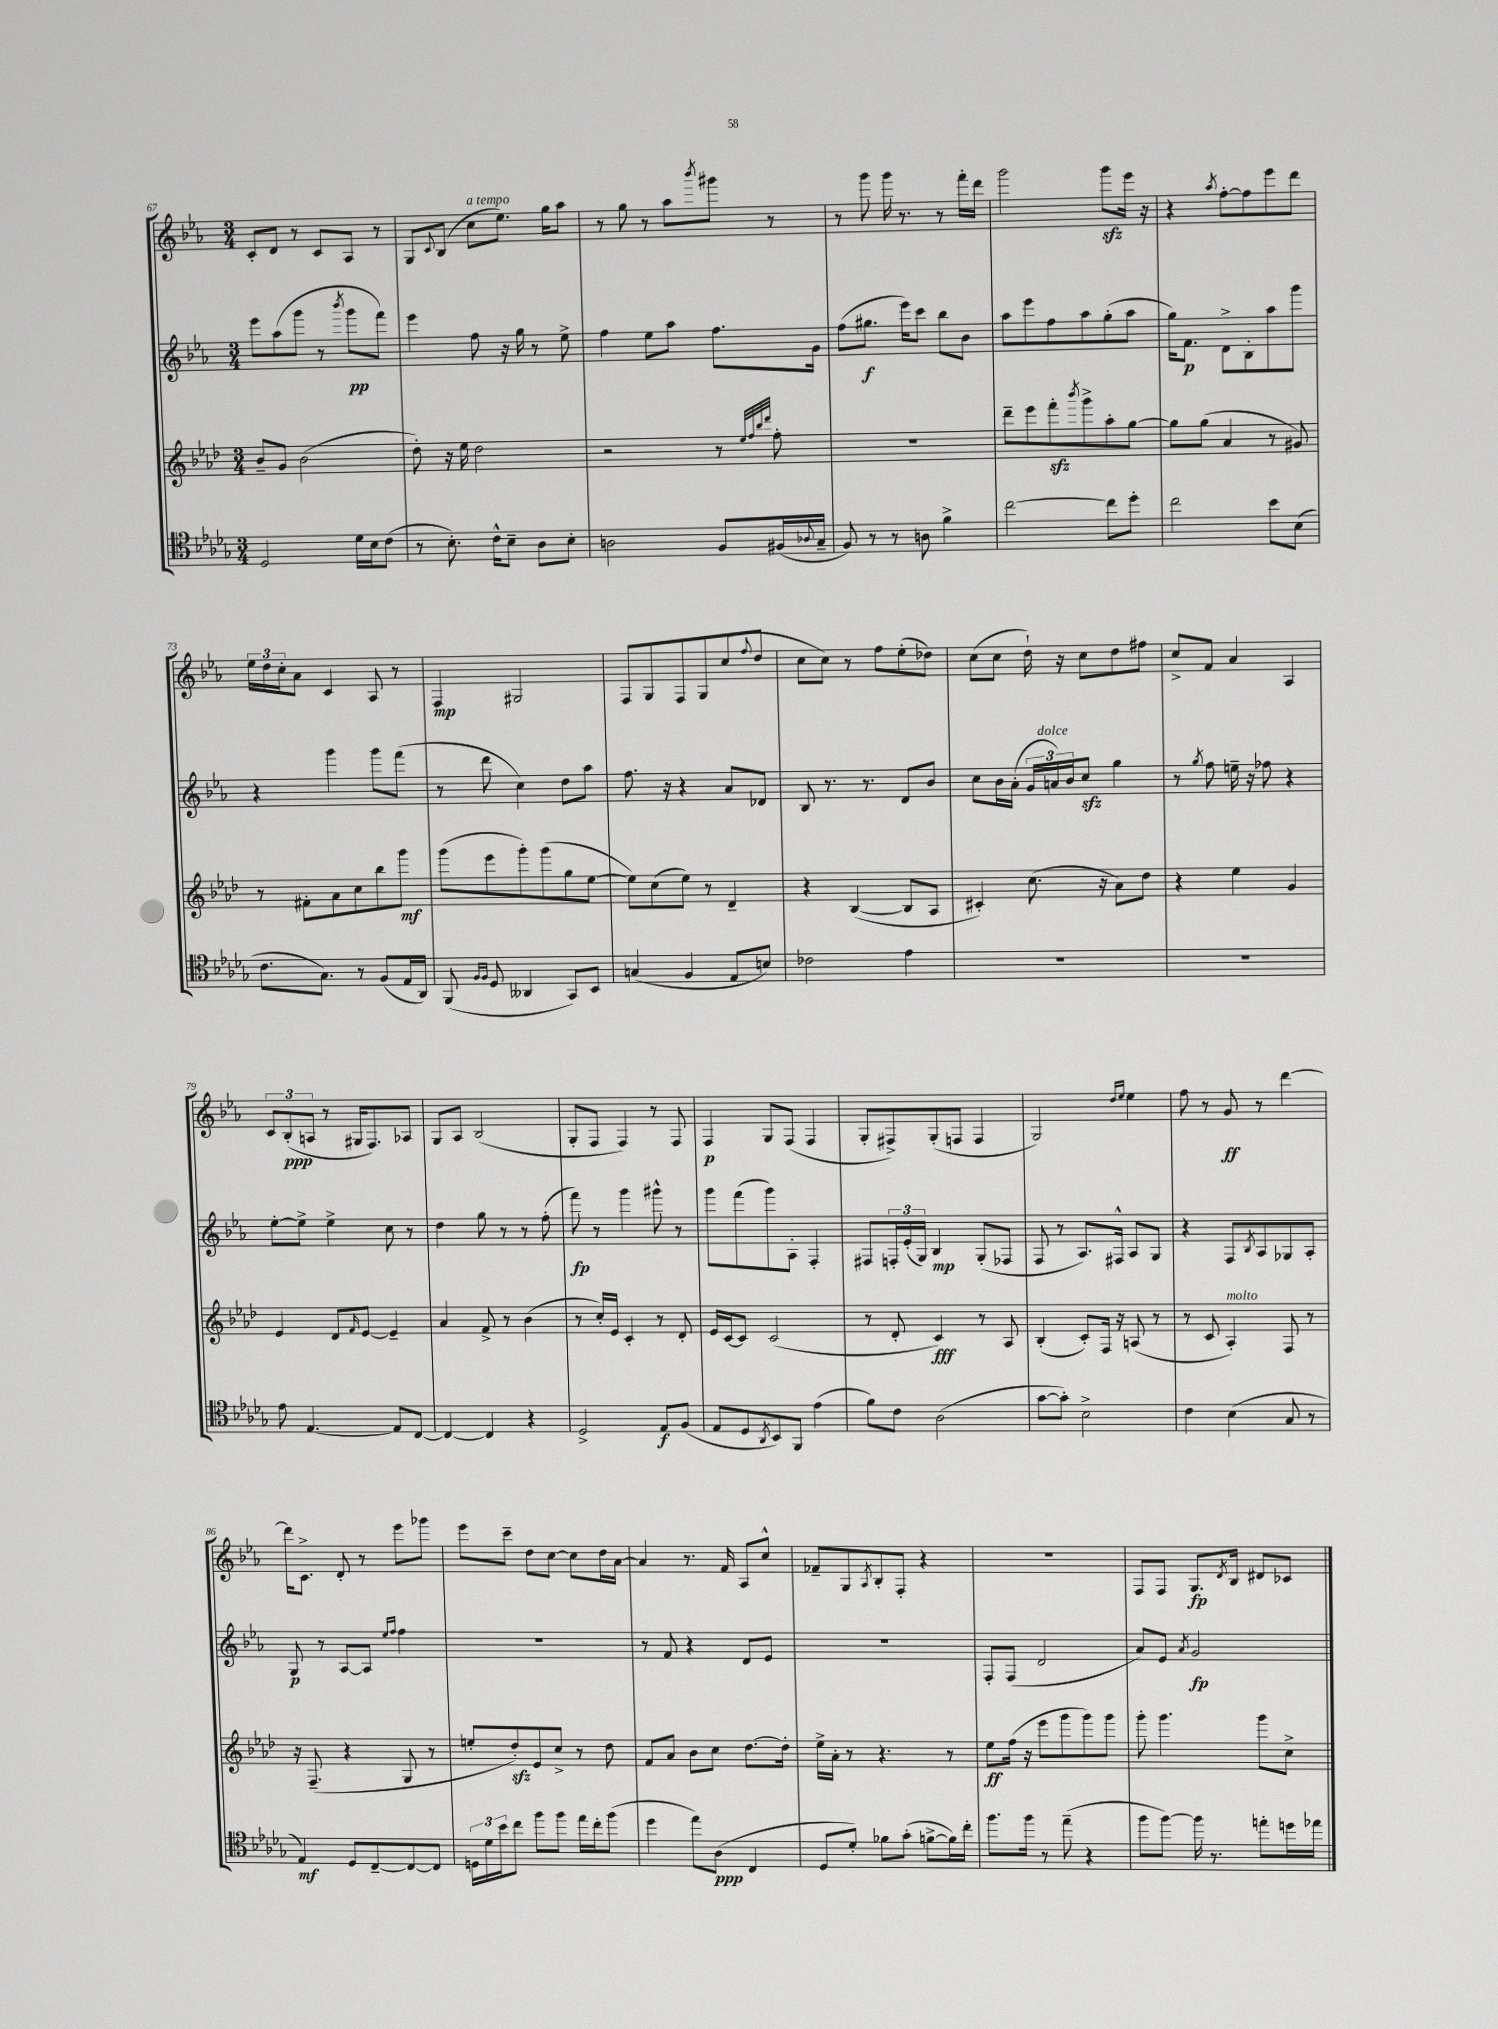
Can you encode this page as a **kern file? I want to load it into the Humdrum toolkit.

**kern	**dynam	**kern	**dynam	**kern	**dynam	**kern	**dynam
*part4	*part4	*part3	*part3	*part2	*part2	*part1	*part1
*staff4	*staff4	*staff3	*staff3	*staff2	*staff2	*staff1	*staff1
*clefC4	*	*clefG2	*	*clefG2	*	*clefG2	*
*k[b-e-a-d-g-]	*	*k[b-e-a-d-]	*	*k[b-e-a-]	*	*k[b-e-a-]	*
*M3/4	*	*M3/4	*	*M3/4	*	*M3/4	*
=67	=67	=67	=67	=67	=67	=67	=67
2D-/	.	8b-~/L	.	8eee-\L	.	8c'/L	.
.	.	8g/J	.	(8aa-\	.	8d/J	.
.	.	(2b-\	.	8ggg\J	.	8r	.
.	.	.	.	8r	.	8c/L	.
.	.	.	.	8qbbb-/	.	.	.
16d-\LL	.	.	.	8ggg\L	pp	8A-/J	.
16B-\J	.	.	.	.	.	.	.
(8c\J	.	.	.	8fff\J)	.	8r	.
=68	=68	=68	=68	=68	=68	=68	=68
8r	.	8dd-'\)	.	4eee-\	.	8G/L	.
.	.	.	.	.	.	8qqc/	.
8.B-'\)	.	16r	.	.	.	(8B-/J	.
.	.	16ee-\	.	.	.	.	.
!	!	!	!	!	!	!LO:TX:a:i:t=a tempo	!
.	.	2dd-\	.	8ff\	.	8cc\L	.
16c^^\KL	.	.	.	.	.	.	.
8B-~\J	.	.	.	16r	.	8.ee-\J)	.
.	.	.	.	16gg\	.	.	.
8A-\L	.	.	.	8r	.	.	.
.	.	.	.	.	.	16gg\KL	.
8B-'\J	.	.	.	8ee-^\	.	8aa-\J	.
=69	=69	=69	=69	=69	=69	=69	=69
2An\	.	2r	.	4ff\	.	8r	.
.	.	.	.	.	.	8gg\	.
.	.	.	.	8ee-\L	.	8r	.
.	.	.	.	8aa-\J	.	8aa-\L	.
.	.	.	.	.	.	8qbbb-/	.
8F/L	.	8r	.	8.ff\L	.	8ggg#X\J	.
.	.	32qqee-/LLL	.	.	.	.	.
.	.	32qqff/	.	.	.	.	.
.	.	32qqbb-/	.	.	.	.	.
.	.	32qqddd-/JJJ	.	.	.	.	.
(16F#X/L	.	8ff'\	.	.	.	8r	.
8qqA-X/	.	.	.	.	.	.	.
16G-~/JJ	.	.	.	16g\Jk	.	.	.
=70	=70	=70	=70	=70	=70	=70	=70
8F/)	.	2.r	.	(8ff\L	.	8r	.
8r	.	.	.	8.gg#X\J	f	8ggg\	.
8r	.	.	.	.	.	16ggg\	.
.	.	.	.	16eee-\KL)	.	8.r	.
8An\	.	.	.	8ccc\J	.	.	.
4f^\	.	.	.	8bb-\L	.	8r	.
.	.	.	.	8b-\J	.	16fff'\LL	.
.	.	.	.	.	.	16ddd\JJ	.
=71	=71	=71	=71	=71	=71	=71	=71
[2cc\	.	8ddd-~\L	.	8aa-\L	.	2ggg\	.
.	.	8eee-\	.	8eee-\	.	.	.
.	.	8fffzz'\	.	8ff\	.	.	.
.	.	8qbbb-/	.	.	.	.	.
.	.	8ggg^\	.	8aa-\	.	.	.
8cc\L]	.	8aa-'\	.	(8gg'\	.	8gggzz\L	.
8dd-'\J	.	[8gg\J	.	8aa-\J	.	16eee-\Jk	.
.	.	.	.	.	.	16r	.
=72	=72	=72	=72	=72	=72	=72	=72
2cc\	.	8gg\L]	.	16gg\KL)	.	4r	.
.	.	.	.	8.f\J	p	.	.
.	.	(8gg\J	.	.	.	.	.
.	.	.	.	.	.	8qaa-/	.
.	.	4a-/	.	8d^\L	.	[8ff'\L	.
.	.	.	.	8B-'\	.	8ff\]	.
8b-\L	.	8r	.	8aa-\	.	8eee-\	.
(8B-\J	.	8g#X/)	.	8ggg\J	.	8ddd\J	.
!!LO:LB:g=z
=73	=73	=73	=73	=73	=73	=73	=73
8.c\L	.	8r	.	4r	.	24ee-\LL	.
.	.	.	.	.	.	24dd\	.
.	.	.	.	.	.	24cc'\J	.
.	.	8f#X'\L	.	.	.	8a-\J	.
8.G-\J)	.	.	.	.	.	.	.
.	.	8a-\	.	4ggg\	.	4c/	.
8r	.	8cc\	.	.	.	.	.
(8F/L	.	8bb-\	.	8ggg\L	.	8A-/	.
16E-/L	.	8ggg\J	mf	(8fff\J	.	8r	.
16AA-/JJ)	.	.	.	.	.	.	.
=74	=74	=74	=74	=74	=74	=74	=74
(8FF/	.	(8ggg\L	.	8r	.	4F/	mp
16qqF/LL	.	.	.	.	.	.	.
16qqF/JJ	.	.	.	.	.	.	.
8D-/	.	8eee-\	.	8ddd\	.	.	.
4AA--X/	.	8ggg'\)	.	4cc\)	.	2G#X/	.
.	.	(8ggg\	.	.	.	.	.
8GG-/L)	.	8gg\	.	8dd\L	.	.	.
8BB-/J	.	[8ee-\J	.	8aa-\J	.	.	.
=75	=75	=75	=75	=75	=75	=75	=75
(4Gn/	.	8ee-\L])	.	8.ff\	.	8F/L	.
.	.	(8cc\	.	.	.	8G/	.
.	.	.	.	16r	.	.	.
4F/	.	8ee-\J)	.	4r	.	8F/	.
.	.	8r	.	.	.	8G/	.
8E-/L	.	4d-~/	.	8a-/L	.	(8cc/	.
.	.	.	.	.	.	8qqff/	.
8Bn/J)	.	.	.	8d-X/J	.	8dd/J	.
=76	=76	=76	=76	=76	=76	=76	=76
2c-X\	.	4r	.	8B-/	.	8cc\L	.
.	.	.	.	8.r	.	8cc\J)	.
.	.	([4B-/	.	.	.	8r	.
.	.	.	.	8.r	.	.	.
.	.	.	.	.	.	8ff\L	.
4e-\	.	8B-/L]	.	8d/L	.	(8ee-'\	.
.	.	8A-/J	.	8b-/J	.	8dd-X\J)	.
=77	=77	=77	=77	=77	=77	=77	=77
2.r	.	4c#X'/)	.	8cc\L	.	(8cc\L	.
.	.	.	.	16b-\L	.	8cc\J	.
.	.	.	.	(16a-'\JJ	.	.	.
.	.	(8.cc\	.	24g/LL	.	16dd`\)	.
!	!	!	!	!LO:TX:a:i:t=dolce	!	!	!
.	.	.	.	24an/)	.	.	.
.	.	.	.	.	.	16r	.
.	.	.	.	24b-/J	.	.	.
.	.	.	.	8cczz/J	.	8cc\L	.
.	.	16r	.	.	.	.	.
.	.	8a-\L)	.	4gg\	.	8dd\	.
.	.	8dd-\J	.	.	.	8ff#X\J	.
=78	=78	=78	=78	=78	=78	=78	=78
2.r	.	4r	.	8r	.	8cc^/L	.
.	.	.	.	8qgg/	.	.	.
.	.	.	.	8ff\	.	8f/J	.
.	.	4ee-\	.	16een~\	.	4a-/	.
.	.	.	.	16r	.	.	.
.	.	.	.	8ff-X\	.	.	.
.	.	4g/	.	4r	.	4A-/	.
!!LO:LB:g=z
=79	=79	=79	=79	=79	=79	=79	=79
8e-\	.	4e-/	.	[8ee-'\L	.	12c/L	.
.	.	.	.	.	.	(12B-'/	ppp
[4.E-/	.	.	.	8ee-^\J]	.	.	.
.	.	.	.	.	.	12An/J	.
.	.	8d-/L	.	4ee-^\	.	8r	.
.	.	16qqf/	.	.	.	.	.
.	.	[8e-/J	.	.	.	16G#X/KL	.
.	.	.	.	.	.	8.F/)	.
8E-/L]	.	4e-~/]	.	8cc\	.	.	.
[8C/J	.	.	.	8r	.	8A-X/J	.
=80	=80	=80	=80	=80	=80	=80	=80
4C/_	.	4a-/	.	4dd\	.	8G/L	.
.	.	.	.	.	.	8A-/J	.
4C/]	.	8f^/	.	8gg\	.	(2B-/	.
.	.	8r	.	8r	.	.	.
4r	.	(4b-\	.	8r	.	.	.
.	.	.	.	(8ff'\	.	.	.
=81	=81	=81	=81	=81	=81	=81	=81
2D-^/	.	8r	.	8fff\)	fp	8G'/L	.
.	.	16cc'/LL)	.	8r	.	8F/J	.
.	.	16e-/JJ	.	.	.	.	.
.	.	4c'/	.	4ggg\	.	4F/)	.
8E-/L	f	8r	.	8ggg#X^^\	.	8r	.
(8F/J	.	8d-'/	.	8r	.	8F/	.
=82	=82	=82	=82	=82	=82	=82	=82
8E-/L	.	16e-/LL	.	8ggg\L	.	4F/	p
.	.	[16c/J	.	.	.	.	.
8D-/	.	8c/J]	.	(8fff\	.	.	.
8qAA-/	.	.	.	.	.	.	.
8BB-/)	.	(2c/	.	8ggg\)	.	8G/L	.
8FF/J	.	.	.	8A-'\J	.	(8F/J	.
(4e-\	.	.	.	4F'/	.	4F/	.
=83	=83	=83	=83	=83	=83	=83	=83
8f\L)	.	8r	.	8F#X/L	.	8G'/L	.
8c\J	.	8d-'/	.	24Fn'/L	.	8F#X^/)	.
.	.	.	.	(24e-'/	.	.	.
.	.	.	.	24G/JJ)	.	.	.
(2A-\	.	4c/)	fff	4B-/	mp	(8G'/	.
.	.	.	.	.	.	8Fn/J	.
.	.	8r	.	(8G'/L	.	4F/	.
.	.	8A-/	.	8F-X/J	.	.	.
=84	=84	=84	=84	=84	=84	=84	=84
[8g-\L	.	(4B-'/	.	8F/	.	2G/)	.
8g-'\J])	.	.	.	8r	.	.	.
2B-^\	.	8c'/L)	.	8.A-/L)	.	.	.
.	.	16F/Jk	.	.	.	.	.
.	.	16r	.	16F#X^^/Jk	.	.	.
.	.	.	.	.	.	16qqdd/LL	.
.	.	.	.	.	.	16qqee-/JJ	.
.	.	(8An/	.	8A-/L	.	4ee-\	.
.	.	8r	.	8G/J	.	.	.
=85	=85	=85	=85	=85	=85	=85	=85
4c\	.	8r	.	4r	.	8ff\	.
.	.	8c/	.	.	.	8r	.
!	!	!LO:TX:a:i:t=molto	!	!	!	!	!
(4B-\	.	4A-'/)	.	8F/L	.	8g/	ff
.	.	.	.	8qB-/	.	.	.
.	.	.	.	8A-/	.	8r	.
8G-/	.	8F/	.	8G-X/	.	[4ddd\	.
8r	.	8r	.	8A-'/J	.	.	.
!!LO:LB:g=z
=86	=86	=86	=86	=86	=86	=86	=86
4E-/)	mf	16r	.	8G/	p	16ddd\KL]	.
.	.	(8.F~/	.	.	.	8.c^\J	.
.	.	.	.	8r	.	.	.
8D-/L	.	4r	.	[8A-/L	.	8d'/	.
[8C~/	.	.	.	8A-/J]	.	8r	.
.	.	.	.	16qqee-/LL	.	.	.
.	.	.	.	16qqff/JJ	.	.	.
8C/_	.	8G/	.	4ff\	.	8eee-\L	.
8C/J]	.	8r	.	.	.	8ggg-X\J	.
=87	=87	=87	=87	=87	=87	=87	=87
24Dn\LL	.	8een'/L	.	2.r	.	8eee-\L	.
24d-\	.	.	.	.	.	.	.
24b-\J	.	.	.	.	.	.	.
8cc\J	.	8dd-zz'/)	.	.	.	8ccc~\J	.
8ff\L	.	8e-/	.	.	.	8dd\L	.
8ff\J	.	8cc^/J	.	.	.	[8cc\J	.
16ee-\LL	.	8r	.	.	.	8cc\L]	.
16cc'\J	.	.	.	.	.	.	.
(8ff\J	.	8dd-\	.	.	.	16dd\L	.
.	.	.	.	.	.	[16a-\JJ	.
=88	=88	=88	=88	=88	=88	=88	=88
4dd-\	.	8f/L	.	8r	.	4a-/]	.
.	.	8a-/J	.	8f/	.	.	.
8ee-\L)	.	8b-\L	.	4r	.	8.r	.
(8A-\J	ppp	8cc\J	.	.	.	.	.
.	.	.	.	.	.	16f/	.
4C/	.	[8.dd-\L	.	8d/L	.	8A-/L	.
.	.	.	.	8e-/J	.	8cc^^/J	.
.	.	16dd-'\Jk]	.	.	.	.	.
=89	=89	=89	=89	=89	=89	=89	=89
8D-/L	.	16ee-^\LL	.	2.r	.	8f-X~/L	.
.	.	16a-'\JJ	.	.	.	.	.
8d-'/J)	.	8r	.	.	.	8G/	.
.	.	.	.	.	.	8qA-/	.
8f-X\L	.	4.r	.	.	.	8B-'/	.
(8g-'\J	.	.	.	.	.	8F'/J	.
[8fn^\L	.	.	.	.	.	4r	.
16f\L])	.	8r	.	.	.	.	.
16cc'\JJ	.	.	.	.	.	.	.
=90	=90	=90	=90	=90	=90	=90	=90
8.ff\L	.	8ee-\L	ff	8F'/L	.	2.r	.
.	.	(16ff\Jk	.	(8F/J	.	.	.
16ff\Jk	.	16r	.	.	.	.	.
8r	.	8eee-\L	.	2d/	.	.	.
(8ee-~\	.	8ggg\	.	.	.	.	.
4r	.	8ggg\)	.	.	.	.	.
.	.	8ggg\J	.	.	.	.	.
=91	=91	=91	=91	=91	=91	=91	=91
8ff\L	.	8ggg'\	.	8a-/L)	.	8F/L	.
[8ff\J)	.	4.ggg\	.	8e-/J	.	8F/J	.
.	.	.	.	8qa-/	.	.	.
16ff\]	.	.	.	2g/	fp	8.G/L	fp
8.r	.	.	.	.	.	.	.
.	.	.	.	.	.	8qd/	.
.	.	.	.	.	.	16B-/Jk	.
8een'\L	.	8ggg\L	.	.	.	8d#X/L	.
16ddn\L	.	8cc^\J	.	.	.	8c-X/J	.
16ee-X\JJ	.	.	.	.	.	.	.
==	==	==	==	==	==	==	==
*-	*-	*-	*-	*-	*-	*-	*-
